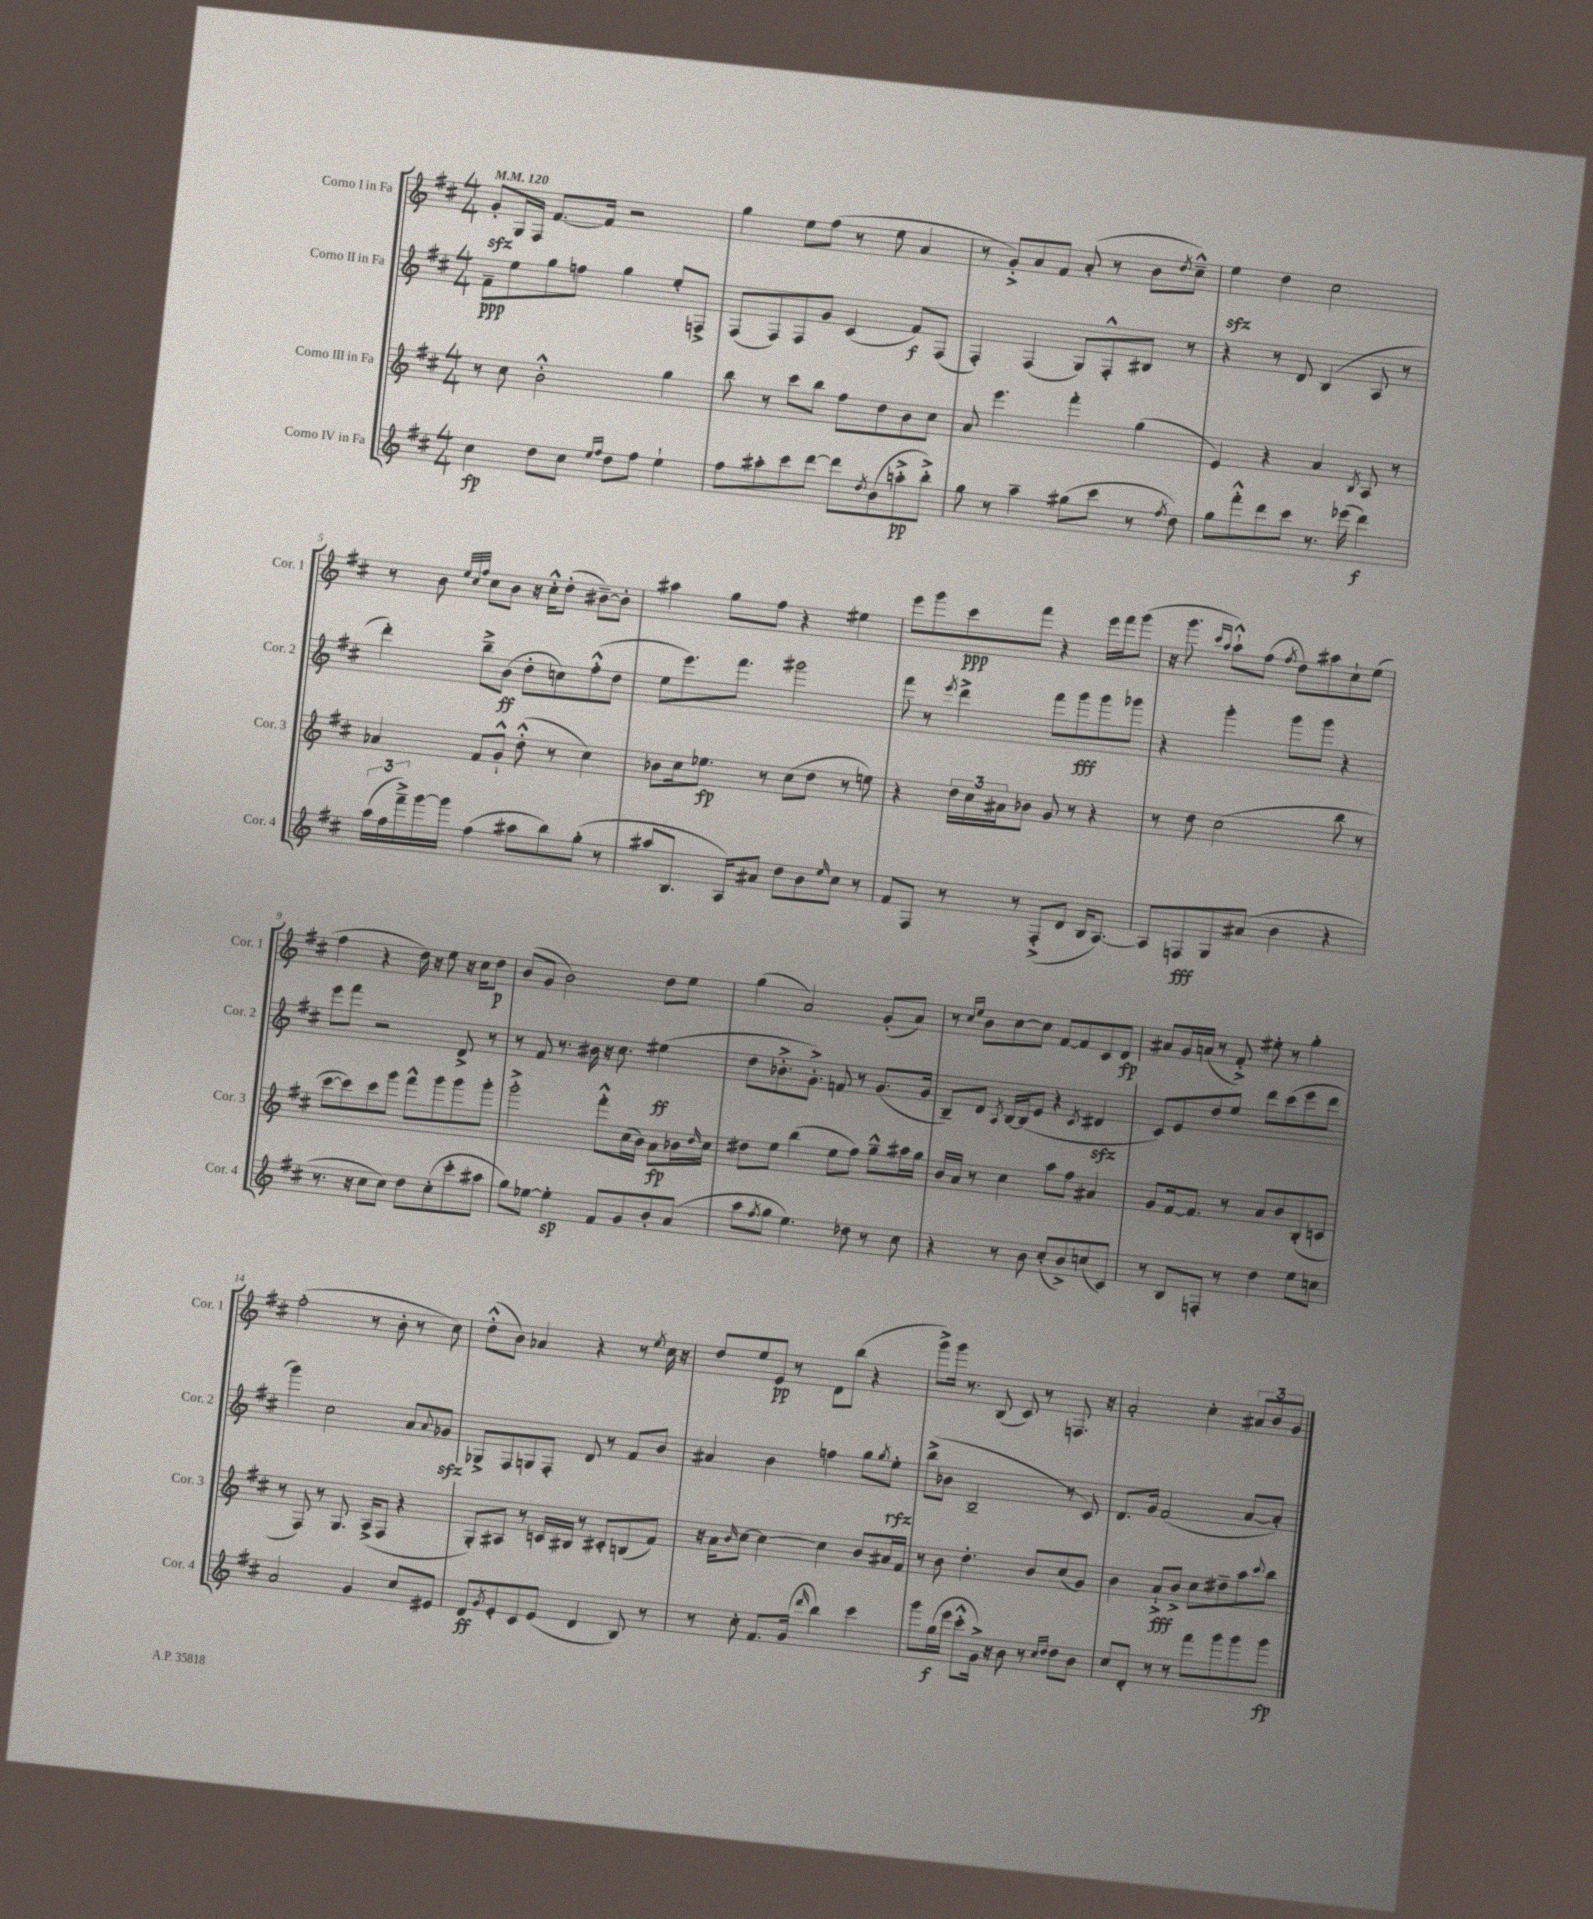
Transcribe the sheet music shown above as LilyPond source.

<<
\new StaffGroup <<
\new Staff = "s0" \with { instrumentName = "Corno I in Fa" shortInstrumentName = "Cor. 1" } {
    \clef treble \key d \major \numericTimeSignature \time 4/4 \tempo 4 = 120
    g'8-.\sfz g16 fis16 fis'8.~ fis'16 r2 |
    g''4 e''8 fis''8( r8 e''8 a'4 |
    r8 g'8-.->) a'8 fis'8 a'8-.( r8 b'8 \acciaccatura { d''8 } cis''8---^) |
    e''4\sfz d''4 cis''2 |
    r8 b'8 \grace { e''32 cis''32 fis''32 } cis''8 b'8 r16 cis''16-.-^ d''8-.( bis'8~--) bis'8-. |
    ais''4 g''8 fis''8 r4 eis''4 |
    e'''8 g'''8 cis'''8\ppp fis'''8 r4 e'''16 fis'''16 g'''8( |
    r16 g'''8. \grace { cis'''16 a''16 } a''8-!-^) fis''8( \acciaccatura { fis''8 } d''8) ais''8 cis''8-! e''8( |
    fis''4 r4 d''16) r16 e''8 r16 cis''16 d''8\p |
    b'8( g'8 b'2) d''8 e''8 |
    g''4( a'2) g'8-.( a'8) |
    r8 \grace { cis''16 e''16 } b'8 cis''8~ cis''8 fis'8~ fis'8 cis'8 d'8\fp |
    ais'8 g'16 a'16( r8 fis'8-.->) eis''8-. r8 g''4-. |
    fis''2-.( r8 b'8-. r8 cis''8) |
    d''8-.-^( b'8) aes'4 r4 r8 \acciaccatura { e''8 } cis''16 r16 |
    d''8 e''8 e'8\pp r8 d'8 b''8( r4 |
    g'''8->) g'''16 r8. b8( cis'8) r8 f8. r16 |
    a'2-. cis''4-. \tuplet 3/2 { ais'8 b'8 g'8 } \bar "|." |
}
\new Staff = "s1" \with { instrumentName = "Corno II in Fa" shortInstrumentName = "Cor. 2" } {
    \clef treble \key d \major \numericTimeSignature \time 4/4
    fis'8--\ppp e''8 g''8 f''8 g''4 e''8-. f8-> |
    fis8( fis8) fis8 g'8 cis'4( fis'8\f) fis8( |
    fis4-.) fis4( g8) fis8-.-^ bis8 r8 |
    r4 r8 d'8 b4( a8 r8 |
    d'''4-.) b''8---> b'8\ff( d''8-. c''8) fis''8-.-^( d''8 |
    e''8 e'''8.) fis'''8. gis'''2 |
    fis'''8 r8 \acciaccatura { e'''8 } d'''4-> fis'''8 g'''8\fff g'''8 ges'''8 |
    r4 g'''4-. g'''8 g'''8 r4 |
    e'''8 fis'''8 r2 d'8-> r8 |
    r8 fis'8 r8. bis'16 r16 cis''8. eis''4\ff( |
    d''8 bes'8.-.-> g'8.-.->) f'8 r8 g'8.( g'16 |
    b8--) d'8 \acciaccatura { a8 } b16~ b16( e'8 r4 \acciaccatura { cis'8 } dis'4\sfz |
    cis'8) e'8 d''8 e''8 d'''8 cis'''8( e'''8 d'''8 |
    g'''4) cis''2 a'8 \appoggiatura { a'8 } ges'8\sfz |
    ges8-> fis8 g8 fis8-. d'8 r8 fis'8 b'8 |
    ais'4 b'4 f''4 g''8 \acciaccatura { g''8 } e''8-.\rfz |
    b''8->( bes'8 b2-- r8 cis'8) |
    d'8. g'16 fis'2( a'8~ a'8-.) \bar "|." |
}
\new Staff = "s2" \with { instrumentName = "Corno III in Fa" shortInstrumentName = "Cor. 3" } {
    \clef treble \key d \major \numericTimeSignature \time 4/4
    r8 cis''8 b'2-.-^ g''4 |
    b''8 r8 cis'''8 b''8 fis''8 d''8 b'8 cis''8 |
    a'8 e'''4. fis'''4-. g''4( |
    e'4) r4 a'4 \acciaccatura { b8 } a8 r8 |
    aes'4 fis'8 g'8-!-^ d''8-.-^( r8 cis''4) |
    bes'8 cis''16 ees''8.\fp r8 cis''8( d''8 r8 e''8) |
    r4 \tuplet 3/2 { d''16 cis''16 ais'16 } bes'8 g'8 r8 r4 |
    r8 d''8 cis''2( b''8 r8 |
    cis'''8~ cis'''8) cis'''8 g'''8 fis'''8-^ g'''8 g'''8 g'''8-. |
    g'''2-.-> fis'''8-.-^ cis''16( b'16) a'8\fp bes'16 \grace { d''16 } cis''16 |
    dis''8 e''8 b''4( e''8 fis''8) g''8---^ ais''16 g''16 |
    b'16 a'16 r8 cis''4 a''8 fis''8 ais'4 |
    g'8 fis'16~ fis'8. r8 a'8 b'8 b8-.( c'8 |
    r8 fis8) r8 g8. a16->( fis8 r4 |
    g8-.) ais8 r8 c'16 bis16 r8 cis'8-. b8( fis'8) |
    r16 a'16 \grace { b'16 } cis''8~ cis''4~ cis''4 b'8 ais'16 fis'16 |
    r8 b'8 d''4.-. b'8 cis''8( g'8) |
    b'4 a'8-!->\fff b'8-> cis''8 dis''8-- a''8 \appoggiatura { cis'''8 } b''8 \bar "|." |
}
\new Staff = "s3" \with { instrumentName = "Corno IV in Fa" shortInstrumentName = "Cor. 4" } {
    \clef treble \key d \major \numericTimeSignature \time 4/4
    cis''4\fp d''8 cis''8 \grace { e''16 fis''16 } d''8 fis''8 e''4-! |
    fis''8 ais''8-. cis'''8 d'''8~ d'''8 \acciaccatura { d''8 } b'8( a''8-.->\pp b''8-.->) |
    g''8 r8 a''4-- gis''8( cis'''8 r8 \acciaccatura { fis''8 } d''8) |
    g''8 fis'''8-.-^ d'''8 cis'''8 r8. ees'''16( d'''4\f) |
    \tuplet 3/2 { a''16( fis''16 fis'''16--->) } g'''16~ g'''16 fis''4( ais''8 b''8) g''8-.( r8 |
    ais''8 b8. a16) ais'8 d''8 b'8 \grace { e''16 } cis''8 r8 |
    fis'8 fis8 r8 r8 fis8-.->( d'8 b16 a8.~) |
    a8 f8\fff g8 ais'8( b'4 r4 |
    r8. r16 cis''8 cis''8) d''8 cis''8-.( cis'''8-. ais''8 |
    g''8) ees''8~ ees''4-.\sp fis'8 g'8 b'8-. a'8( |
    a''8 \acciaccatura { fis''8 } g''8 e''4.) des''8 r8 cis''8 |
    r4 r8 b'8 cis''8-.( b'8->) c''8( cis'8) |
    r8 b8 f8-. r8 d''4 e''8 c''8 |
    a'2 g'4 cis''8 eis'8 |
    d'8\ff \acciaccatura { g'8 } e'8-. cis'8 e'8( d'4 b8) r8 |
    r8 cis''8-. fis'8. g'16( \grace { d'''16 } b''4) cis'''4 |
    g'''8 g''16\f( e'''16 cis'''8-.-^ g'16->) r16 b'8 r8 \grace { cis''16 d''16 } d''8 b'8 |
    cis''8 d'8-. r8 r8 fis'''8 g'''8 g'''8 g'''8\fp \bar "|." |
}
>>
>>
